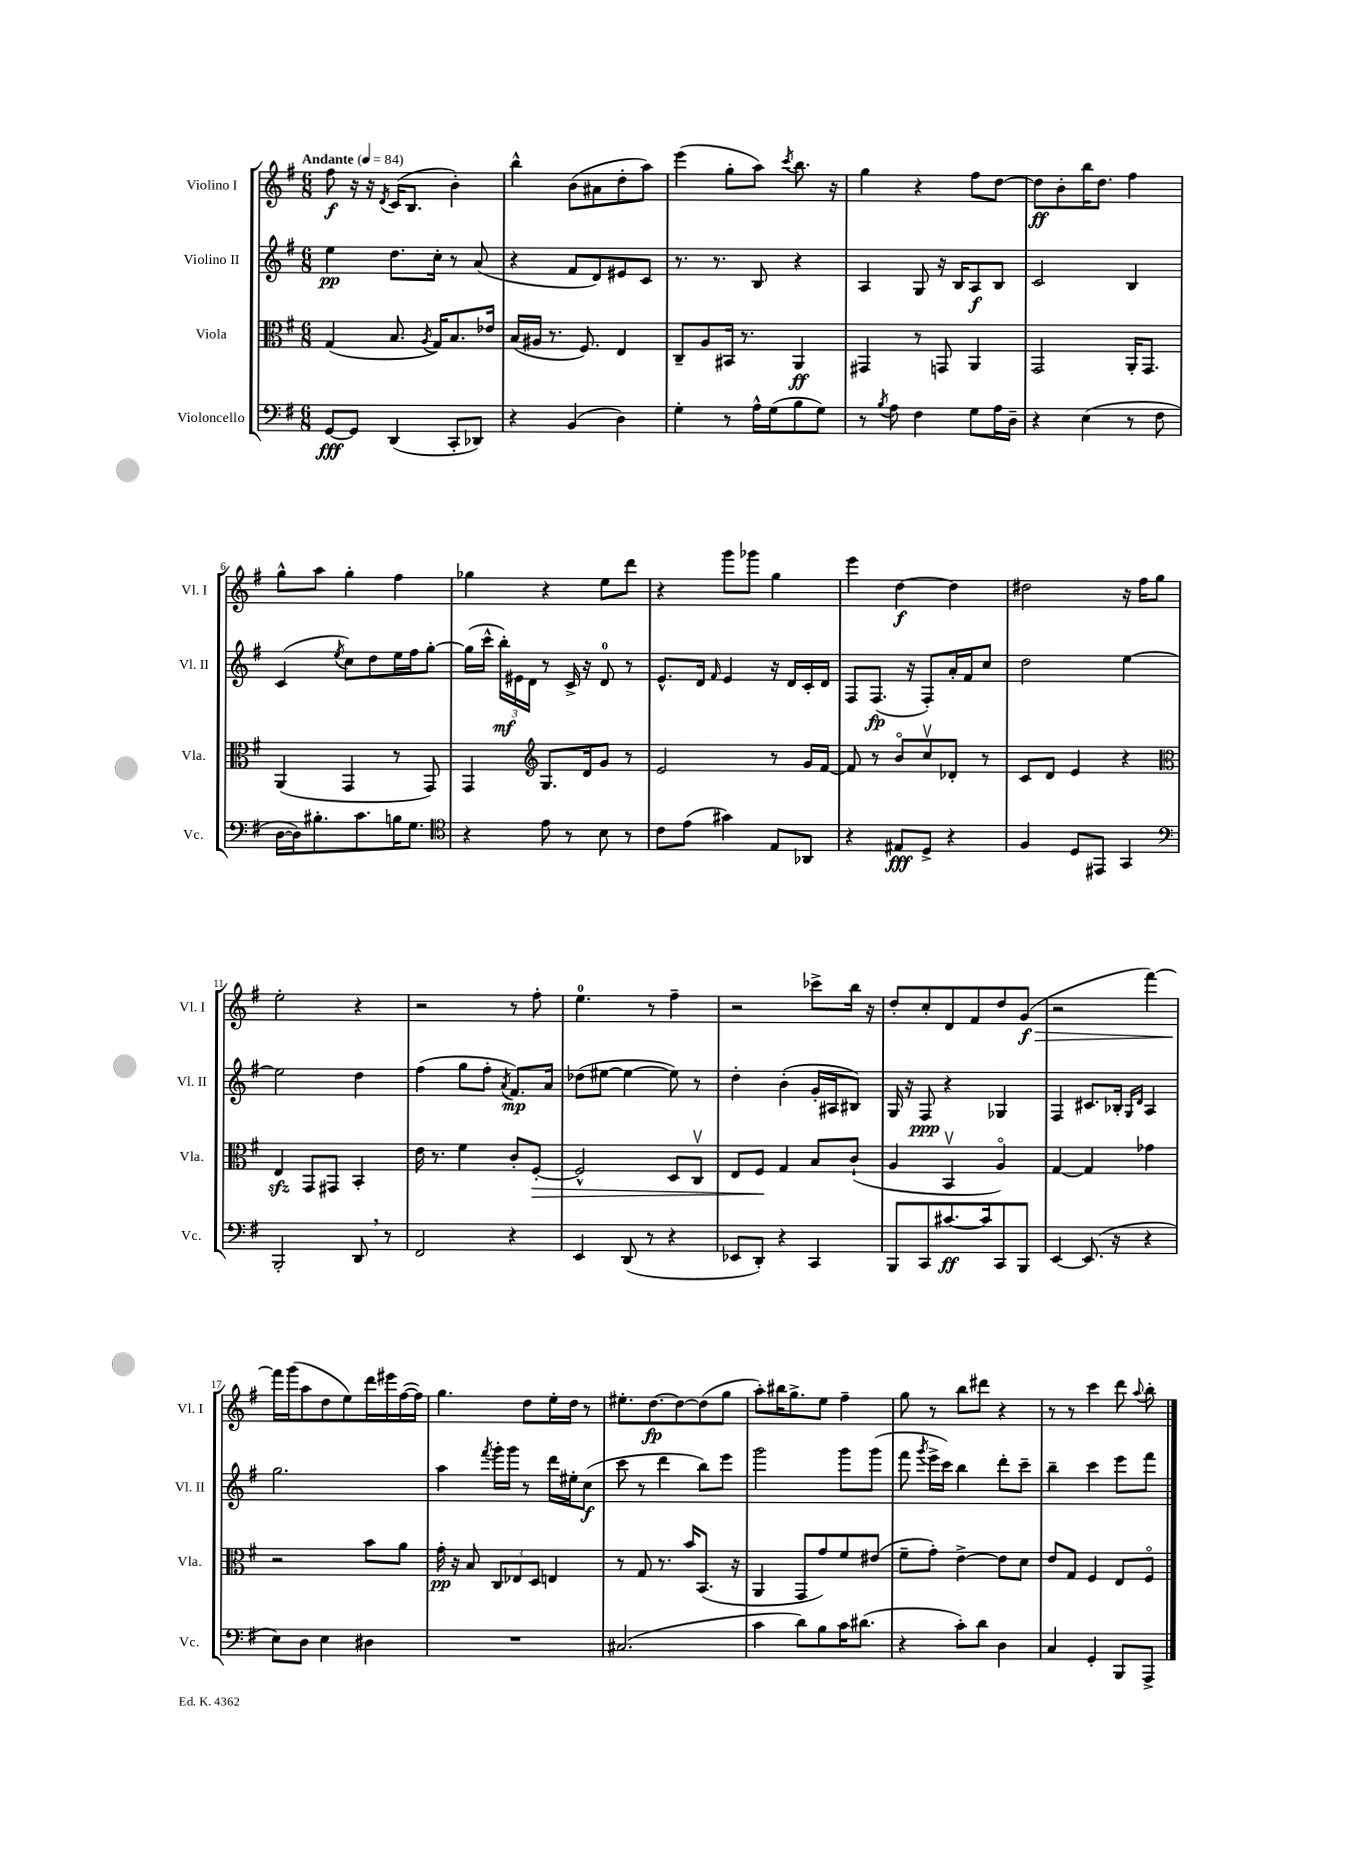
<<
\new StaffGroup <<
\new Staff = "s0" \with { instrumentName = "Violino I" shortInstrumentName = "Vl. I" } {
    \clef treble \key g \major \numericTimeSignature \time 6/8 \tempo "Andante" 4 = 84
    \autoBeamOff fis''8\f r16 r16 \acciaccatura { d'8 } c'16[( b8.] b'4-.) |
    b''4-^ b'8[( ais'8 d''8-. a''8]) |
    e'''4( g''8[-. a''8]) \acciaccatura { c'''8 } b''8. r16 |
    g''4 r4 fis''8[ d''8]~ |
    d''8[\ff b'8-. b''16 d''8.] fis''4 |
    g''8[-^ a''8] g''4-. fis''4 |
    ges''4 r4 e''8[ d'''8] |
    r4 g'''8[ ges'''8] g''4 |
    e'''4 d''4~\f d''4 |
    dis''2 r16 fis''16[ g''8] |
    e''2-. r4 |
    r2 r8 fis''8-. |
    e''4.-0 r8 fis''4-- |
    r2 ces'''8[-> b''16] r16 |
    d''8[-. c''8-. d'8 fis'8 d''8 g'8]\f\>( |
    r2 fis'''4~) |
    fis'''16[\! g'''16( a''8 d''8 e''8) d'''16 eis'''16 fis''16~( fis''16]) |
    g''4. d''8[ e''16-. d''16] r8 |
    eis''8.[-. d''8.~\fp d''8~ d''8( g''8] |
    a''8[-.) bis''16 g''8.-> e''8] fis''4-- |
    g''8 r8 b''8[ dis'''8] r4 |
    r8 r8 c'''4 d'''8 \appoggiatura { a''8 } b''8-. \bar "|." |
}
\new Staff = "s1" \with { instrumentName = "Violino II" shortInstrumentName = "Vl. II" } {
    \clef treble \key g \major \numericTimeSignature \time 6/8
    \autoBeamOff e''4\pp d''8.[ c''16]-. r8 a'8( |
    r4 fis'8[ d'8) eis'8 c'8] |
    r8. r8. b8 r4 |
    a4 g8 r16 b16[ a8\f b8] |
    c'2 b4 |
    c'4( \acciaccatura { e''8 } c''8[) d''8 e''16 fis''16 g''8]~-. |
    g''16[( c'''16]-^ \tuplet 3/2 { b''16[-.\mf) eis'16 d'16] } r8 c'16-> r16 d'8-0 r8 |
    e'8.[-^ d'16] \grace { fis'16 } e'4 r16 d'16[ c'16-. d'16] |
    fis8[ fis8.]\fp( r16 fis8[-.) a'16-. fis'16 c''8] |
    d''2 e''4~ |
    e''2 d''4 |
    fis''4( g''8[ fis''8]-. \acciaccatura { a'8 } fis'8.[\mp) a'16] |
    des''8[( eis''8]~ eis''4~ eis''8) r8 |
    d''4-. b'4-.( g'16[-. ais16 bis8]) |
    g16 r16 fis8\ppp r4 ges4 |
    fis4 cis'8.[ bes16]-. \grace { g16[ d'16] } a4 |
    g''2. |
    a''4 \acciaccatura { fis'''8 } g'''16[-. g'''16] r8 d'''16[ eis''16-. c''8]\f( |
    c'''8 r8 d'''4 b''8[) e'''8] |
    g'''2 g'''8[ g'''8]( |
    fis'''8 \acciaccatura { g'''8 } e'''16[-> c'''16]) b''4 d'''8[-. c'''8]-- |
    b''4-- c'''4 e'''8[ fis'''8] \bar "|." |
}
\new Staff = "s2" \with { instrumentName = "Viola" shortInstrumentName = "Vla." } {
    \clef alto \key g \major \numericTimeSignature \time 6/8
    \autoBeamOff g4( b8. \acciaccatura { a8 } g16[) b8. ees'16] |
    b16[( ais16] r8. fis8.) e4 |
    c8[-- a8 bis,16] r8. a,4\ff |
    gis,4 r8 g,8 a,4 |
    g,2 a,16[-. g,8.] |
    a,4( g,4 r8 g,8) |
    g,4 \clef treble g8.[ d'16 g'8] r8 |
    e'2 r8 g'16[ fis'16]~ |
    fis'8 r8 b'8[\flageolet c''8\upbow des'8]-. r8 |
    c'8[ d'8] e'4 r4 |
    \clef alto e4\sfz g,8[ gis,8] b,4-. |
    e'16 r8. fis'4 c'8[-. fis8]~-.\> |
    fis2-^ d8[ c8]\upbow |
    e8[ fis8]\! g4 b8[ c'8]-!( |
    a4 b,4\upbow a4\flageolet) |
    g4~ g4 ges'4 |
    r2 b'8[ a'8] |
    g'16-.\pp r16 b8 \tuplet 3/2 { c8[ ees8 d8] } e4 |
    r8 g8 r8. b'16[ b,8.]( r16 |
    a,4 g,8[ g'8) fis'8 eis'8]( |
    fis'8[-- g'8]-.) e'4~-> e'8[ d'8] |
    e'8[ g8] fis4 e8[ fis8]\flageolet \bar "|." |
}
\new Staff = "s3" \with { instrumentName = "Violoncello" shortInstrumentName = "Vc." } {
    \clef bass \key g \major \numericTimeSignature \time 6/8
    \autoBeamOff g,8[~\fff g,8] d,4( c,8[-. des,8]) |
    r4 b,4( d4) |
    g4-. r8 a16[-^ g16( b8 g8]) |
    r8 \acciaccatura { b8 } a8 fis4 g8[ a16 d16]-- |
    r4 e4( r8 fis8 |
    d16[~ d16) bis8.-. c'8. b16 g8.] |
    \clef tenor r4 e'8 r8 b8 r8 |
    c'8[ e'8]( gis'4) e8[ aes,8] |
    r4 eis8[\fff d8]-> r4 |
    fis4 d8[ eis,8] g,4 |
    \clef bass b,,2-. d,8 \breathe r8 |
    fis,2 r4 |
    e,4 d,8( r8 r4 |
    ees,8[ d,8]-.) r4 c,4 |
    b,,8[ c,8 cis'8.~\ff cis'16 c,8 b,,8] |
    e,4~ e,8.( r16 r4 |
    e8[) d8] e4 dis4 |
    R2. |
    cis2.( |
    c'4 d'8[) b8 c'16 dis'8.]( |
    r4 c'8[-.) d'8] d4 |
    c4 g,4-. b,,8[ a,,8]-> \bar "|." |
}
>>
>>
